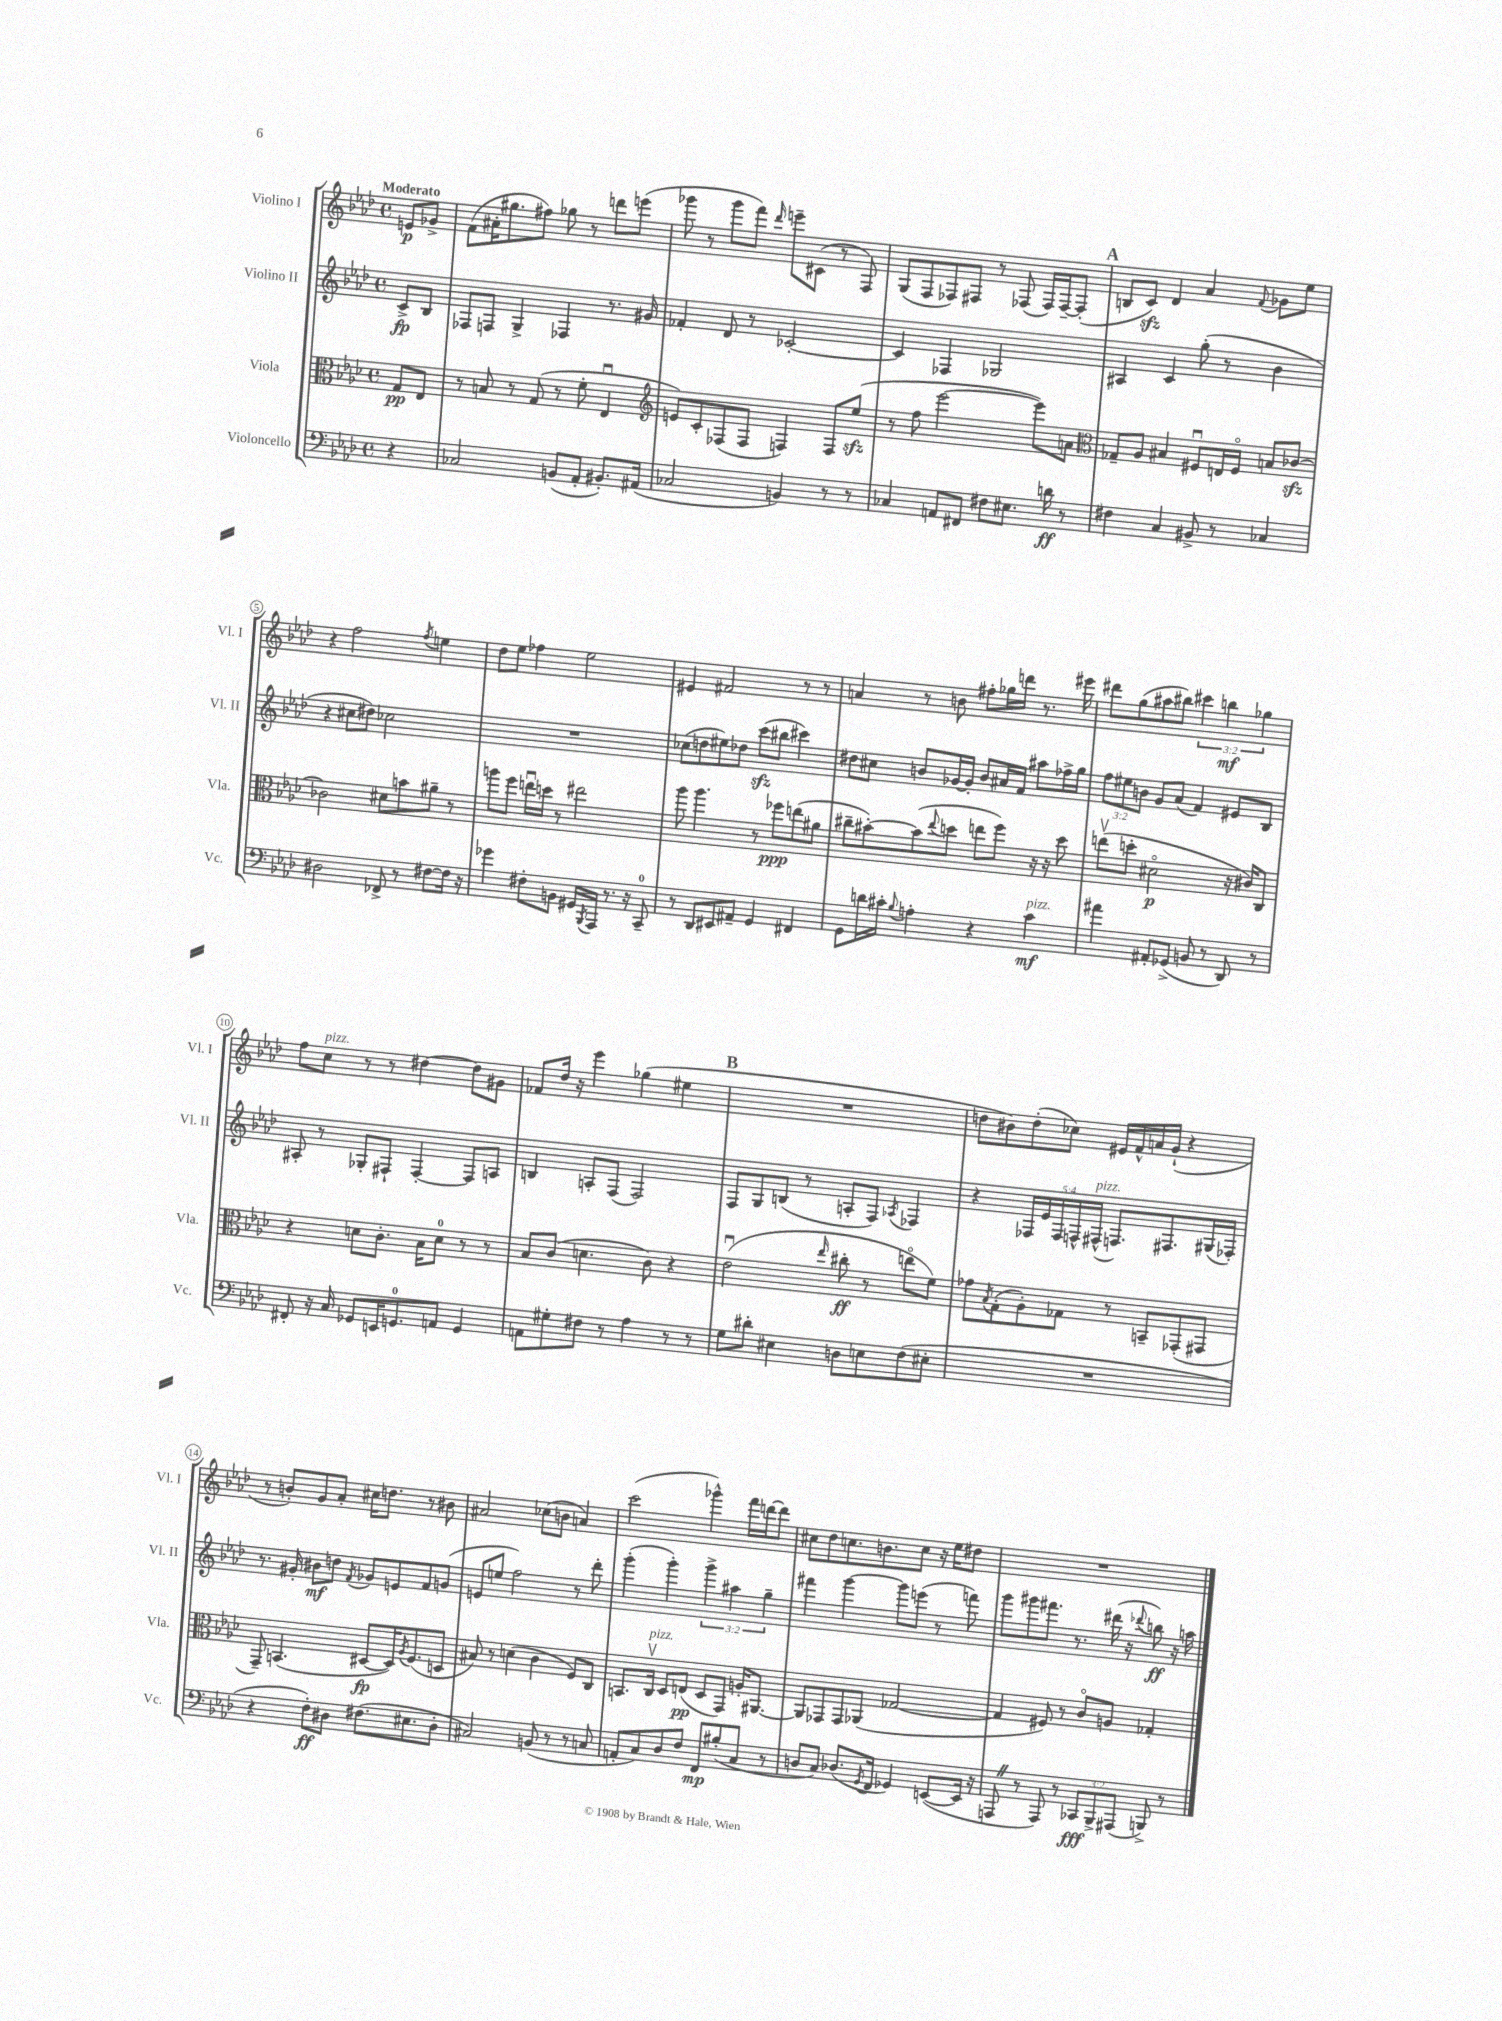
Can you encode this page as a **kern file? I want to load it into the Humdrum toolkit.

**kern	**kern	**kern	**kern
*staff4	*staff3	*staff2	*staff1
*clefF4	*clefC3	*clefG2	*clefG2
*k[b-e-a-d-]	*k[b-e-a-d-]	*k[b-e-a-d-]	*k[b-e-a-d-]
*M4/4	*M4/4	*M4/4	*M4/4
*met(c)	*met(c)	*met(c)	*met(c)
4r	8G	8c^	8e
.	8E-	8B-	8g-^
=	=	=	=
2C-	8r	8F-	(8f
.	8B	8F	16a#'
.	.	.	8.gg#
.	8r	4G^	.
.	(8G	.	8ff#)
(8BB	8r	4F-	8gg-
8AA-'	8f'	.	8r
8.BB#')	4E-u	8.r	8ddd
.	.	.	(8eee
(16AA#	.	16g#	.
=	=	=	=
*	*clefG2	*	*
2C-	8e)	4f-'	8ggg-
.	8c'	.	8r
.	(8F-	8d-	8ggg-
.	8F-	8r	8fff)
.	.	.	16qqddd-
4BB)	4F)	[2c-'	8eee~
.	.	.	(8c#
8r	8F	.	8r
8r	(8ee-	.	8F)
=	=	=	=
4C-	8r	4c-]	(8G
.	8ff	.	8F
8AA	[2eee-	4F-	8F-)
8FF#	.	.	8F#
8F#	.	2G-	8r
8.E#	.	.	(8F-
.	8eee-])	.	16F-)
16d	.	.	[16F-~
8r	8a	.	(8F-']
=	=	=	=
*	*clefC3	*	*
4F#	8G-~	4A#	8B
.	8A-	.	8c)
4C	4B#	4c	4d-
8BB#^	8F#u	(8gg'	4a-
8r	16E	8r	.
.	16F#o	.	.
.	.	.	8qqf
4C-	8B	4b-	8g-
.	[8c-	.	8ee-
=	=	=	=
2D#	2c-]	4r	4r
.	.	8cc#	2ff
.	.	8dd#)	.
8FF-^	8d#	2cc-	.
8r	8b	.	.
.	.	.	8qff
[8F#	8a#~	.	4ee
16F#]	8r	.	.
16r	.	.	.
=	=	=	=
4g-	8aa	1r	8dd-
.	8ff	.	8ee-
8F#'	16eeu	.	4ff-
.	16dd	.	.
8BB	8r	.	.
16GG#	2ee#	.	2ee-
8qBBB-	.	.	.
16AAA-	.	.	.
8.r	.	.	.
16r	.	.	.
8CC~	.	.	.
=	=	=	=
8r	8aa-	(8cc-	4e#
8DD-	4.aa-	8dd	.
8EE#	.	8ee#)	2f#
8AA#~	.	8dd-	.
4GG	8r	(8ccc	.
.	8ff-	8bb#	.
4FF#	(8ee	4ccc#)	8r
.	8a#	.	8r
=	=	=	=
8GG	8cc#~	8dd#	4a
16d	[8b#')	8cc#	.
16c#'	.	.	.
8qqB-	.	.	.
4A'	(8b#]	8b	8r
.	8qqee-	.	.
.	8dd	[16g-	8b
.	.	16g-']	.
4r	8ee	8b	8ff#'
.	8ff)	16a#	16gg-
.	.	16f	16ddd
4c#	16r	8aa#	8.r
.	16r	.	.
.	8dd	16ff-^	.
.	.	16gg	16eee#
=	=	=	=
4a#	(8eev	12ff	8ddd#
.	.	12ee#	.
.	8dd'	.	(8gg
.	.	12b	.
8AA#'	2d#o	8g	8aa#
(8GG-^	.	(8a-	8bb#)
8BB	.	4f)	6ccc#
8r	.	.	.
.	.	.	6bb
8DD-)	16r	8e#	.
.	16c#)	.	.
.	.	.	6gg-
8r	8C	8B-	.
=	=	=	=
8FF#'	4r	8A#'	8ff
16r	.	8r	8cc
16C	.	.	.
8GG-	8d	8G-'	8r
16EE	8.c'	8F#`	8r
8.GG	.	.	.
.	.	[4F#'	[4dd#
.	16B-	.	.
8AA	8d	.	.
4GG	8r	8F#]	8dd#]
.	8r	8A	8g#
=	=	=	=
8AA	8B-	4B	8f-
8G#'	(8c	.	16dd-
.	.	.	16r
8F#	4.d	8A'	4eee-
8r	.	(8F	.
4A-	.	2F)	(4gg-
.	8c)	.	.
8r	4r	.	4ee#
8r	.	.	.
=	=	=	=
8G	(2e-u	8F	1r
8d#'	.	8G	.
4E#	.	(8B	.
.	.	8r	.
.	16qqee-	.	.
8D	8cc#'	8A'	.
8E	8r	8F)	.
.	.	8qA-	.
(8F	8eeo	4F-	.
8E#'	8f)	.	.
=	=	=	=
1r	8g-	4r	8dd
.	8qB-	.	.
.	(8G'	.	8b#)
.	8A-')	20F-	(8dd'
.	.	20e-	.
.	.	20F-	.
.	8G-	.	8cc-)
.	.	20F^^	.
.	.	(20F#^^	.
.	8r	8.F)	16e#
.	.	.	16f^^
.	8BB~	.	16a
.	.	8.F#	(16g`
.	(8GG-'	.	4r
.	8GG#	(16G#	.
.	.	16F-')	.
=	=	=	=
4r	8GG~)	8.r	8r
.	(4.BB	.	8b')
.	.	16g#'	.
8F')	.	8b#	8g
8D#	.	8dd	8a-'
.	.	8qf	.
(8.F#	[8D#	8g-	16cc#
.	.	.	8.dd
.	16D#])	8e	.
.	8qA-	.	.
8.E#	(8.F	.	.
.	.	8f	8r
8D#'	8D	(8g	8b#
=	=	=	=
2C#)	8B#)	8e	2a#
.	8r	8ee	.
.	(4d	2ff)	.
(8BB	4c	.	(8cc-
8r	.	.	8b
8r	8F)	8r	4a)
8C	8C	8ddd-'	.
=	=	=	=
8AA'	8.BB	(4ggg'	(2ccc
8C)	.	.	.
.	16Cv	.	.
8D-	8D-	4ggg')	.
8F	(8E	.	.
8FF	8D-	6ggg^	4ggg-^^)
(8B#'	8GG)	.	.
.	.	6aa#	.
8C	16A'	.	16fff
.	[8.AA#	.	[16ddd
.	.	6gg~	.
8r	.	.	8ddd]
=	=	=	=
8D	8AA#]	4fff#	8cc#
8C)	8GG-	.	8dd-
(8.D-	8GG-	[4ggg	8.cc
.	(8AA-	.	.
8qGG	.	.	.
16FF	.	.	8.b
4GG-)	[2G-	8ggg]	.
.	.	(8eee	8cc
([8EE	.	8r	16r
.	.	.	16ee-
16EE]	.	8fff)	8dd#
16r	.	.	.
=	=	=	=
8AAA	4G-]	8ggg	1r
8r	.	8ggg#	.
8AAA)	8F#)	8.fff#	.
8r	8r	.	.
.	.	8.r	.
12CC-	8co	.	.
12BBB-^	.	.	.
.	8A	(16ddd#	.
(12AAA#	.	.	.
.	.	16r	.
.	.	8qqddd-	.
8BBB^)	4G-'	8bb)	.
8r	.	16r	.
.	.	16aa	.
==	==	==	==
*-	*-	*-	*-
